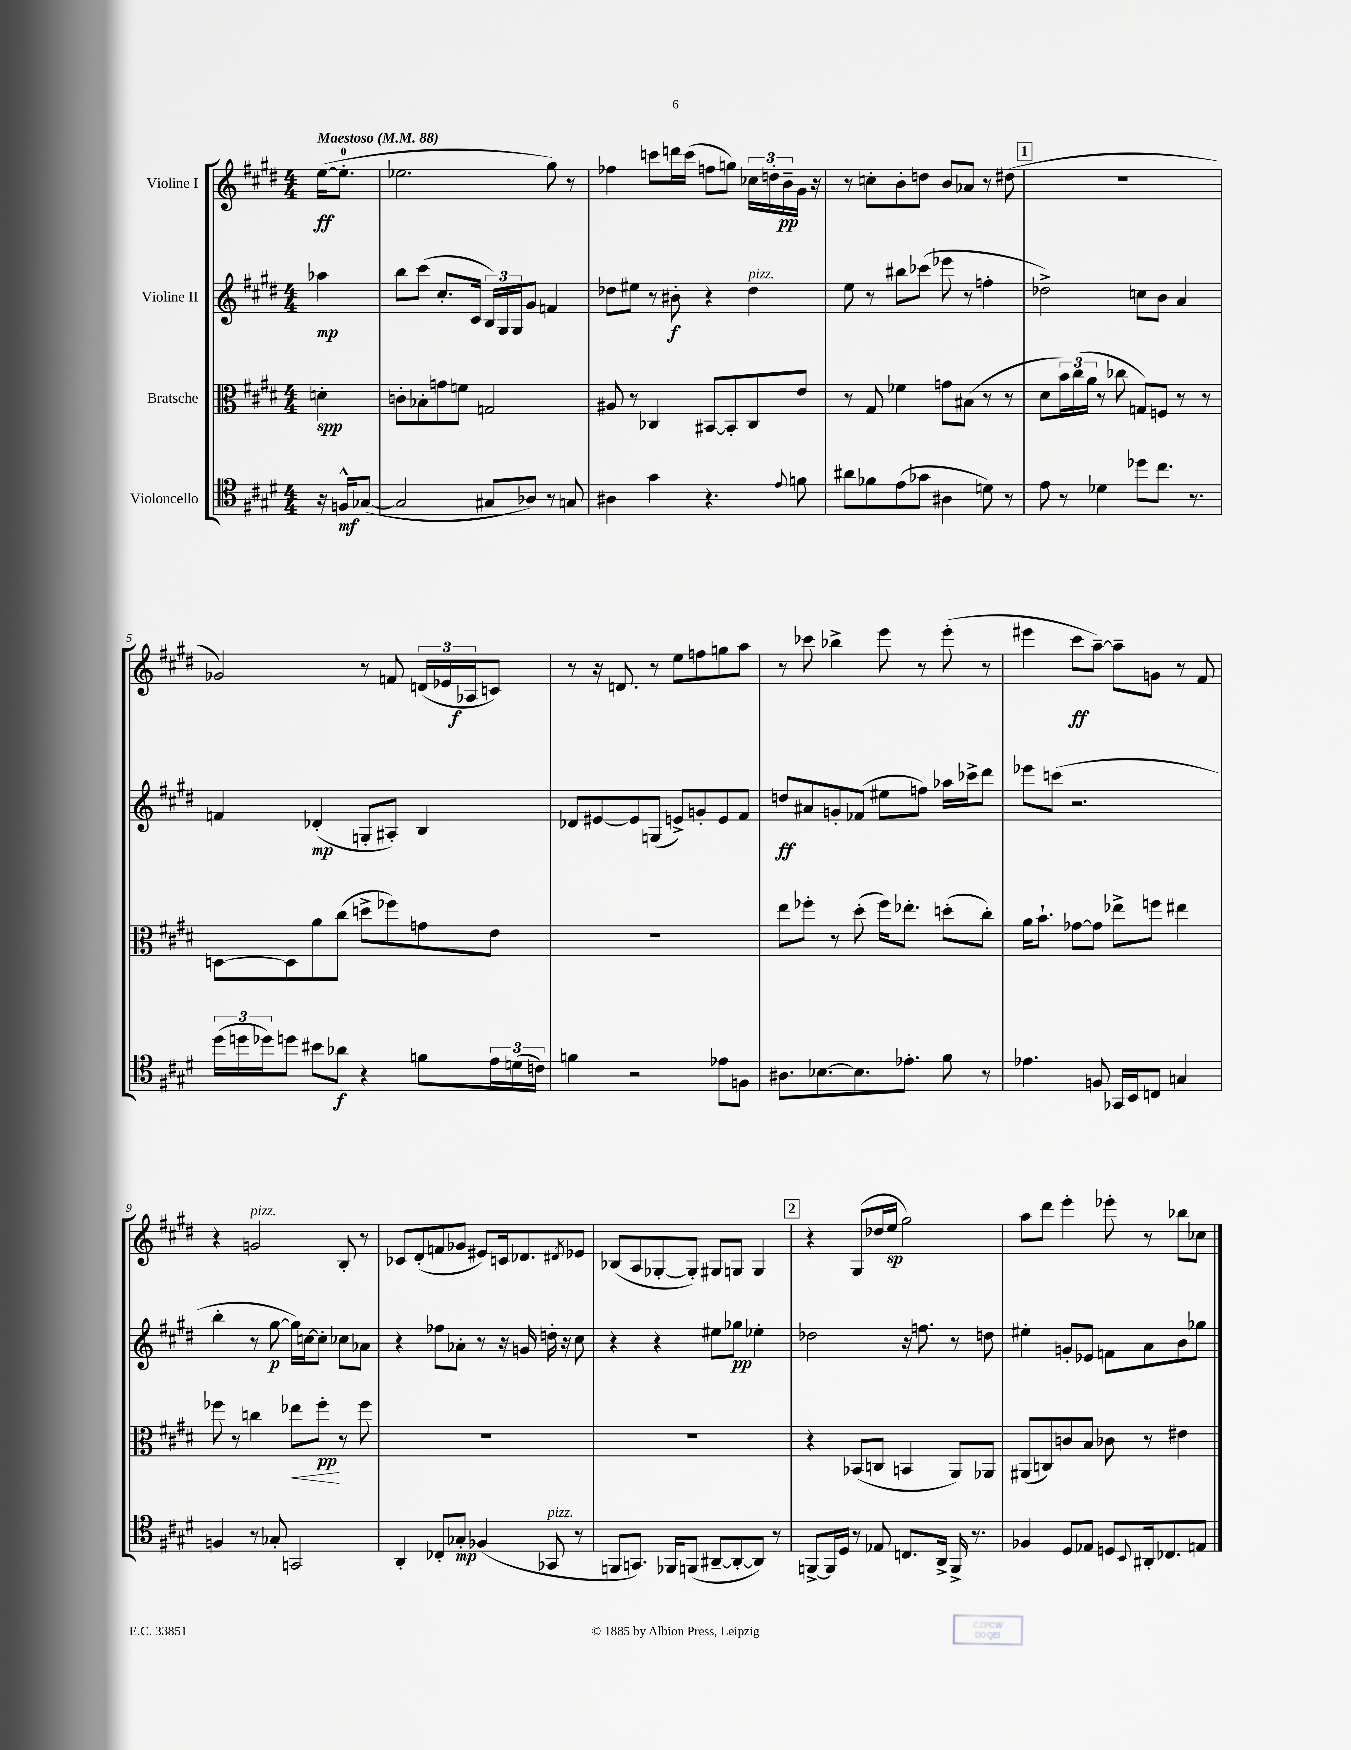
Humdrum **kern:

**kern	**dynam	**kern	**dynam	**kern	**dynam	**kern	**dynam
*part4	*part4	*part3	*part3	*part2	*part2	*part1	*part1
*staff4	*staff4	*staff3	*staff3	*staff2	*staff2	*staff1	*staff1
*I"Violoncello	*	*I"Bratsche	*	*I"Violine II	*	*I"Violine I	*
*clefC4	*	*clefC3	*	*clefG2	*	*clefG2	*
*k[f#c#g#d#]	*	*k[f#c#g#d#]	*	*k[f#c#g#d#]	*	*k[f#c#g#d#]	*
*M4/4	*	*M4/4	*	*M4/4	*	*M4/4	*
*MM88	*	*MM88	*	*MM88	*	*MM88	*
=	=	=	=	=	=	=	=
!	!	!	!	!	!	!LO:TX:a:B:t=Maestoso	!
16r	.	4dn'\	spp	4aa-X\	mp	([16ee\KL	ff
16Fn^^/KL	mf	.	.	.	.	8.ee'\J]	.
([8G-X/J	.	.	.	.	.	.	.
=1	=1	=1	=1	=1	=1	=1	=1
2G-/]	.	8cn'\L	.	8bb\L	.	2.ee-X\	.
.	.	8B-X'\	.	(8ccc#\J	.	.	.
.	.	8gn\	.	8.cc#'/L	.	.	.
.	.	8fn\J	.	.	.	.	.
.	.	.	.	16c#/Jk	.	.	.
8G#X/L	.	2Gn/	.	24B/LL)	.	.	.
.	.	.	.	24G#/	.	.	.
.	.	.	.	24G#/J	.	.	.
8A-X/J)	.	.	.	8g#/J	.	.	.
8r	.	.	.	4fn/	.	8gg#\)	.
8Gn/	.	.	.	.	.	8r	.
=2	=2	=2	=2	=2	=2	=2	=2
4A#X\	.	8A#X/	.	8dd-X\L	.	4ff-X\	.
.	.	8r	.	8ee#X\J	.	.	.
4g#\	.	4C-X/	.	8r	.	8cccn\L	.
.	.	.	.	8b#X'\	f	16dddn\L	.
.	.	.	.	.	.	(16ccc\JJ	.
4.r	.	[8BB#X/L	.	4r	.	8ffn\L	.
.	.	8BB#'/]	.	.	.	8ggn\J)	.
!	!	!	!	!LO:TX:a:i:t=pizz.	!	!	!
.	.	8C-/	.	4dd-\	.	24cc-X\LL	.
.	.	.	.	.	.	24ddn'\	.
.	.	.	.	.	.	24b~\	pp
8qqe/	.	.	.	.	.	.	.
8fn\	.	8e/J	.	.	.	16g#\JJ	.
.	.	.	.	.	.	16r	.
=3	=3	=3	=3	=3	=3	=3	=3
8a#X\L	.	8r	.	8ee\	.	8r	.
8f-X\	.	8G#/	.	8r	.	8ccn'\L	.
(8e\	.	4f-X\	.	8bb#X\L	.	8b'\	.
8g-X\J	.	.	.	(8ccc-X\J	.	8ddn\J	.
4A#X\	.	8gn\L	.	8eee-X\	.	8b/L	.
.	.	(8B#X\J	.	8r	.	8a-X/J	.
8dn\)	.	8r	.	4ffn'\	.	8r	.
8r	.	8r	.	.	.	(8dd#X\	.
!!LO:REH:place=s1:t=1
=4	=4	=4	=4	=4	=4	=4	=4
8e\	.	8d#\L	.	2dd-X^\)	.	1r	.
8r	.	24b\L)	.	.	.	.	.
.	.	(24cc#\	.	.	.	.	.
.	.	24a\JJ	.	.	.	.	.
4d-X\	.	8r	.	.	.	.	.
.	.	8cc-X\	.	.	.	.	.
8dd-X\L	.	8Gn/L)	.	8ccn\L	.	.	.
8.cc#\J	.	8Fn/J	.	8b\J	.	.	.
.	.	8r	.	4a/	.	.	.
8.r	.	.	.	.	.	.	.
.	.	8r	.	.	.	.	.
!!LO:LB:g=z
=5	=5	=5	=5	=5	=5	=5	=5
(24dd#\LL	.	[8Dn\L	.	4fn/	.	2g-X/)	.
24ddn\	.	.	.	.	.	.	.
24dd-X\J)	.	.	.	.	.	.	.
8ddn\J	.	8D\]	.	.	.	.	.
8b#X\L	.	8a\	.	(4d-X'/	mp	.	.
8a-X\J	f	(8cc#\J	.	.	.	.	.
4r	.	8ddn^\L	.	8Gn'/L	.	8r	.
.	.	8ff-X\)	.	8A#X'/J)	.	8fn/	.
8fn\L	.	8gn\	.	4B/	.	(24dn/LL	.
.	.	.	.	.	.	24e-X/	.
.	.	.	.	.	.	24A-X/J	f
24e\L	.	8e\J	.	.	.	8cn/J)	.
(24dn\	.	.	.	.	.	.	.
24cn\JJ)	.	.	.	.	.	.	.
=6	=6	=6	=6	=6	=6	=6	=6
4fn\	.	1r	.	8d-X/L	.	8r	.
.	.	.	.	[8e#X/	.	16r	.
.	.	.	.	.	.	8.dn/	.
2r	.	.	.	8e#/]	.	.	.
.	.	.	.	(8Gn/J	.	8r	.
.	.	.	.	8en^/L)	.	8ee\L	.
.	.	.	.	8gn'/	.	8ffn\	.
8e-X\L	.	.	.	8e/	.	8ggn\	.
8Fn\J	.	.	.	8f#/J	.	8aa\J	.
=7	=7	=7	=7	=7	=7	=7	=7
8.A#X\L	.	8ee\L	.	8ddn/L	ff	8r	.
.	.	8ff-X'\J	.	8a#X/	.	8ccc-X\	.
[8.B-X\	.	.	.	.	.	.	.
.	.	8r	.	8gn'/	.	4bb-X^\	.
8.B-\]	.	(8dd#'\	.	(8f-X/J	.	.	.
.	.	16ff-\KL)	.	8ee#X\L	.	8eee\	.
8.e-X'\J	.	8.ee-X'\J	.	.	.	.	.
.	.	.	.	8ffn\J)	.	8r	.
8f#\	.	(8ddn'\L	.	16aa-X\LL	.	(8eee'\	.
.	.	.	.	16ccc-X^\J	.	.	.
8r	.	8cc#'\J)	.	8ddd#\J	.	8r	.
=8	=8	=8	=8	=8	=8	=8	=8
4.e-X\	.	16a\KL	.	8eee-X\L	.	4eee#X\	.
.	.	8.b`\J	.	.	.	.	.
.	.	.	.	(8cccn\J	.	.	.
.	.	[8g-X\L	.	2.r	.	8ccc#\L	ff
8Fn/	.	8g-\J]	.	.	.	[8aa~\J)	.
16GG-X/LL	.	8ee-X^\L	.	.	.	8aa~\L]	.
16BB/J	.	.	.	.	.	.	.
8Cn/J	.	8ffn\J	.	.	.	8gn\J	.
4Gn/	.	4ee#X\	.	.	.	8r	.
.	.	.	.	.	.	8f#/	.
!!LO:LB:g=z
=9	=9	=9	=9	=9	=9	=9	=9
4Fn/	.	8ff-X\	.	4bb'\	.	4r	.
.	.	8r	.	.	.	.	.
!	!	!	!	!	!	!LO:TX:a:i:t=pizz.	!
8r	.	4ccn\	.	8r	.	2gn/	.
8G-X'/	.	.	.	[8gg#\	p	.	.
!	!	!	!LO:HP:b	!	!	!	!
2GGn/	.	8ee-X\L	<	16gg#\LL])	.	.	.
.	.	.	.	[16ccn\J	.	.	.
.	.	8ff-'\J	pp	8cc'\J]	.	.	.
.	.	8r	[	8cc-X\L	.	8B'/	.
.	.	8ff-\	.	8a-X\J	.	8r	.
=10	=10	=10	=10	=10	=10	=10	=10
4AA'/	.	1r	.	4r	.	8c-X/L	.
.	.	.	.	.	.	(8d#'/	.
8C-X'/L	.	.	.	8ff-X\L	.	8fn/	.
8G-X'/J	mp	.	.	8a-X'\J	.	8g-X/J	.
(4F-X/	.	.	.	8r	.	8e#X/L)	.
.	.	.	.	16r	.	16cn/k	.
.	.	.	.	16gn/	.	8.d-X/	.
!LO:TX:a:i:t=pizz.	!	!	!	!	!	!	!
8GG-X/	.	.	.	16ddn'\	.	.	.
.	.	.	.	16r	.	.	.
.	.	.	.	.	.	8qd#X/	.
8r	.	.	.	8cc#\	.	8e-X/J	.
=11	=11	=11	=11	=11	=11	=11	=11
8FFn/L	.	1r	.	4r	.	(8B-X/L	.
8.GGn/J)	.	.	.	.	.	8A/	.
.	.	.	.	4r	.	[8G-X'/	.
16FF-X/KL	.	.	.	.	.	.	.
(8FFn/J	.	.	.	.	.	8G-'/J])	.
[8AA#X~/L	.	.	.	8ee#X\L	.	8G#X/L	.
8AA#'/_	.	.	.	8gg-X\J	pp	8Gn/J	.
8AA#/J])	.	.	.	4ee-X'\	.	4G/	.
8r	.	.	.	.	.	.	.
!!LO:REH:place=s1:t=2
=12	=12	=12	=12	=12	=12	=12	=12
[8FFn^/L	.	4r	.	2dd-X\	.	4r	.
16FF/L]	.	.	.	.	.	.	.
16D#/JJ	.	.	.	.	.	.	.
8r	.	(8BB-X/L	.	.	.	(8G#/L	.
8E-X/	.	8Cn/J	.	.	.	16dd-X/L	.
.	.	.	.	.	.	16ee/JJ	sp
8.Cn/L	.	4BBn/	.	16r	.	2gg#\)	.
.	.	.	.	8.ffn\	.	.	.
16AA^/Jk	.	.	.	.	.	.	.
16FF^/	.	8AA/L)	.	8r	.	.	.
8.r	.	.	.	.	.	.	.
.	.	8AA-X/J	.	8ddn\	.	.	.
=13	=13	=13	=13	=13	=13	=13	=13
4F-X/	.	(8AA#X/L	.	4ee#X'\	.	8aa\L	.
.	.	8Cn/)	.	.	.	8ddd#\J	.
8D#/L	.	8cn/	.	8gn'/L	.	4eee'\	.
8E-X/J	.	8B/J	.	8e-X/J	.	.	.
8Dn/L	.	8c-X\	.	8fn\L	.	8eee-X'\	.
8qqBB/	.	.	.	.	.	.	.
16AA#X'/k	.	8r	.	8a\	.	8r	.
8.C-X/	.	.	.	.	.	.	.
.	.	4e#X\	.	8b\	.	8bb-X\L	.
8En/J	.	.	.	8gg-X\J	.	8cc-X\J	.
==	==	==	==	==	==	==	==
*-	*-	*-	*-	*-	*-	*-	*-
